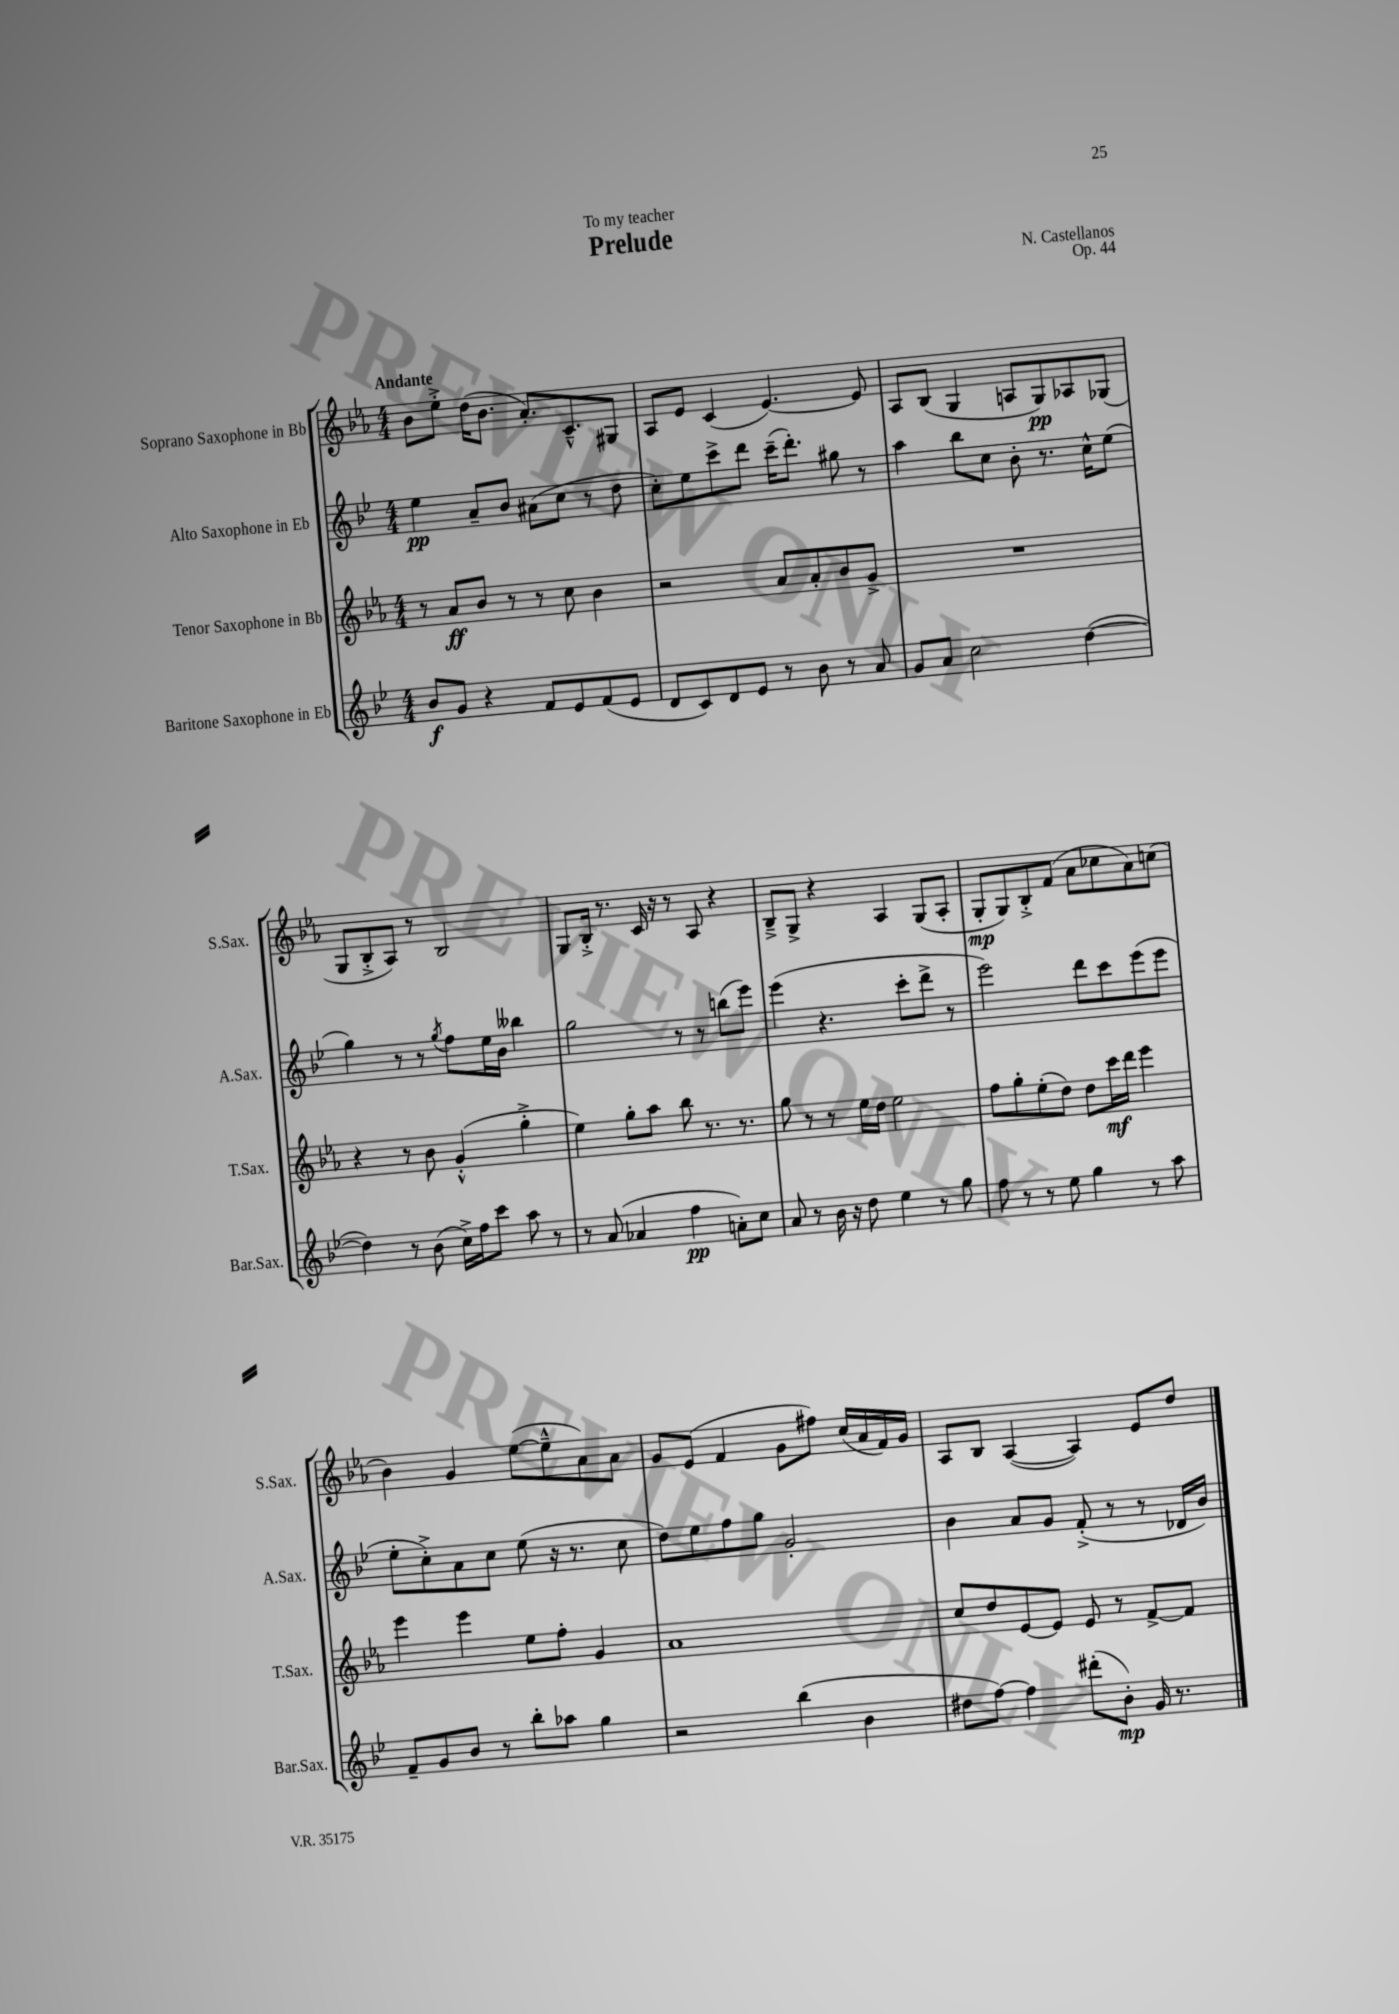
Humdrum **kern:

**kern	**dynam	**kern	**dynam	**kern	**dynam	**kern	**dynam
*part4	*part4	*part3	*part3	*part2	*part2	*part1	*part1
*staff4	*staff4	*staff3	*staff3	*staff2	*staff2	*staff1	*staff1
*I"Baritone Saxophone in Eb	*	*I"Tenor Saxophone in Bb	*	*I"Alto Saxophone in Eb	*	*I"Soprano Saxophone in Bb	*
*I'Bar.Sax.	*	*I'T.Sax.	*	*I'A.Sax.	*	*I'S.Sax.	*
*clefG2	*	*clefG2	*	*clefG2	*	*clefG2	*
*k[b-e-]	*	*k[b-e-a-]	*	*k[b-e-]	*	*k[b-e-a-]	*
*M4/4	*	*M4/4	*	*M4/4	*	*M4/4	*
=1	=1	=1	=1	=1	=1	=1	=1
!	!	!	!	!	!	!LO:TX:a:B:t=Andante	!
8b-/L	f	8r	.	4ee-\	pp	8b-\L	.
8g/J	.	8a-/L	ff	.	.	8ee-'^\J	.
4r	.	8b-/J	.	8a~/L	.	(16dd\KL	.
.	.	.	.	.	.	8.b-\J	.
.	.	8r	.	8b-/J	.	.	.
8f/L	.	8r	.	(8a#X\L	.	8.a-'/L)	.
8e-/	.	8cc\	.	8cc\J	.	.	.
.	.	.	.	.	.	8.c~^^/	.
(8f/	.	4b-\	.	8r	.	.	.
8e-/J	.	.	.	8dd\	.	8G#X/J	.
=2	=2	=2	=2	=2	=2	=2	=2
8d/L	.	2r	.	8cc'\L)	.	8A-/L	.
8c/)	.	.	.	8ee-\	.	8e-/J	.
8d/	.	.	.	8ccc^\	.	(4c/	.
8e-/J	.	.	.	8ddd\J	.	.	.
8r	.	8a-/L	.	(16ccc~\KL	.	[4.e-/)	.
.	.	.	.	8.ddd'\J)	.	.	.
8b-\	.	8a-'/	.	.	.	.	.
8r	.	8b-/	.	8gg#X\	.	.	.
8a/	.	8g^/J	.	8r	.	8e-/]	.
=3	=3	=3	=3	=3	=3	=3	=3
8g/L	.	1r	.	4aa\	.	8A-/L	.
8a/J	.	.	.	.	.	(8B-/J	.
2cc\	.	.	.	8bb-\L	.	4G/	.
.	.	.	.	8cc\J	.	.	.
.	.	.	.	8b-'\	.	8An/L	.
.	.	.	.	8.r	.	8G/)	pp
([4dd\	.	.	.	.	.	8A-X/	.
.	.	.	.	16cc^^\KL	.	.	.
.	.	.	.	(8ee-\J	.	(8G-X/J	.
!!LO:LB:g=z
=4	=4	=4	=4	=4	=4	=4	=4
4dd\])	.	4r	.	4gg\)	.	8G/L	.
.	.	.	.	.	.	8B-'^/	.
8r	.	8r	.	8r	.	8A-/J)	.
(8b-\	.	8b-\	.	8r	.	8r	.
.	.	.	.	8qgg/	.	.	.
16cc^\LL)	.	(4g'^^/	.	8ff\L	.	2B-/	.
16ff\J	.	.	.	.	.	.	.
8ccc\J	.	.	.	16ee-\L	.	.	.
.	.	.	.	16b-\JJ	.	.	.
8aa\	.	4gg'^\	.	4bb--X\	.	.	.
8r	.	.	.	.	.	.	.
=5	=5	=5	=5	=5	=5	=5	=5
8r	.	4ee-\)	.	2gg\	.	8G/L	.
(8a/	.	.	.	.	.	16B-'^/Jk	.
.	.	.	.	.	.	8.r	.
4a-X/	.	8gg'\L	.	.	.	.	.
.	.	8aa-\J	.	.	.	16c/	.
.	.	.	.	.	.	16r	.
4ff\	pp	8bb-\	.	8r	.	8r	.
.	.	8.r	.	8r	.	8A-/	.
8an'\L)	.	.	.	(8bbn\L	.	4r	.
.	.	8.r	.	.	.	.	.
8cc\J	.	.	.	8eee-\J)	.	.	.
=6	=6	=6	=6	=6	=6	=6	=6
8a/	.	8gg\	.	(4eee-\	.	8B-~^/L	.
8r	.	8r	.	.	.	8G^/J	.
16b-\	.	8r	.	4.r	.	4r	.
16r	.	.	.	.	.	.	.
8dd\	.	16ee-\LL	.	.	.	.	.
.	.	16dd\JJ	.	.	.	.	.
4ee-\	.	2ee-\	.	.	.	4A-/	.
.	.	.	.	8ccc'\L	.	.	.
8r	.	.	.	8ddd^\J	.	(8G/L	.
8gg\	.	.	.	8r	.	8A-'/J	.
=7	=7	=7	=7	=7	=7	=7	=7
8ff\	.	8ff\L	.	2eee-\)	.	8G'/L	mp
8r	.	8gg'\	.	.	.	8G/)	.
8r	.	(8ee-'\	.	.	.	8B-'^/	.
8ee-\	.	8dd\J)	.	.	.	(8f/J	.
4gg\	.	8dd\L	.	8ddd\L	.	8a-\L	.
.	.	16ccc\L	mf	8ccc\	.	8cc-X\	.
.	.	16ddd\JJ	.	.	.	.	.
8r	.	4eee-\	.	(8eee-\	.	8a-\)	.
8aa\	.	.	.	8eee-\J	.	(8ccn\J	.
!!LO:LB:g=z
=8	=8	=8	=8	=8	=8	=8	=8
8f~/L	.	4eee-\	.	8ee-'\L	.	4b-\)	.
8g/	.	.	.	8cc'^\)	.	.	.
8b-/J	.	4eee-\	.	8a\	.	4g/	.
8r	.	.	.	8cc\J	.	.	.
8bb-'\L	.	8ee-\L	.	(8ee-\	.	([8ee-\L	.
8aa-X\J	.	8ff'\J	.	16r	.	8ee-~^^\]	.
.	.	.	.	8.r	.	.	.
4gg\	.	4g/	.	.	.	8a-\)	.
.	.	.	.	8cc\	.	8a-\J	.
=9	=9	=9	=9	=9	=9	=9	=9
2r	.	1a-	.	8dd\L)	.	8g/L	.
.	.	.	.	8ee-\	.	(8e-/J	.
.	.	.	.	8ff\	.	4f/	.
.	.	.	.	8gg\J	.	.	.
(4bb-\	.	.	.	2g'/	.	8g\L	.
.	.	.	.	.	.	8ff#X\J)	.
4b-\	.	.	.	.	.	(16cc/LL	.
.	.	.	.	.	.	16a-/	.
.	.	.	.	.	.	16f/)	.
.	.	.	.	.	.	16g/JJ	.
=10	=10	=10	=10	=10	=10	=10	=10
8dd#X\L	.	8cc/L	.	4b-\	.	8A-/L	.
[8ff\J)	.	8dd/	.	.	.	8B-/J	.
4ff\]	.	[8e-/	.	8a/L	.	([4A-/	.
.	.	8e-/J]	.	8g/J	.	.	.
(8ddd#X'\L	.	8e-/	.	(8f'^/	.	4A-/])	.
8b-'\J)	mp	8r	.	8r	.	.	.
16g/	.	[8f^/L	.	8r	.	8e-/L	.
8.r	.	.	.	.	.	.	.
.	.	8f/J]	.	16d-X/LL	.	8dd/J	.
.	.	.	.	16b-/JJ)	.	.	.
==	==	==	==	==	==	==	==
*-	*-	*-	*-	*-	*-	*-	*-
